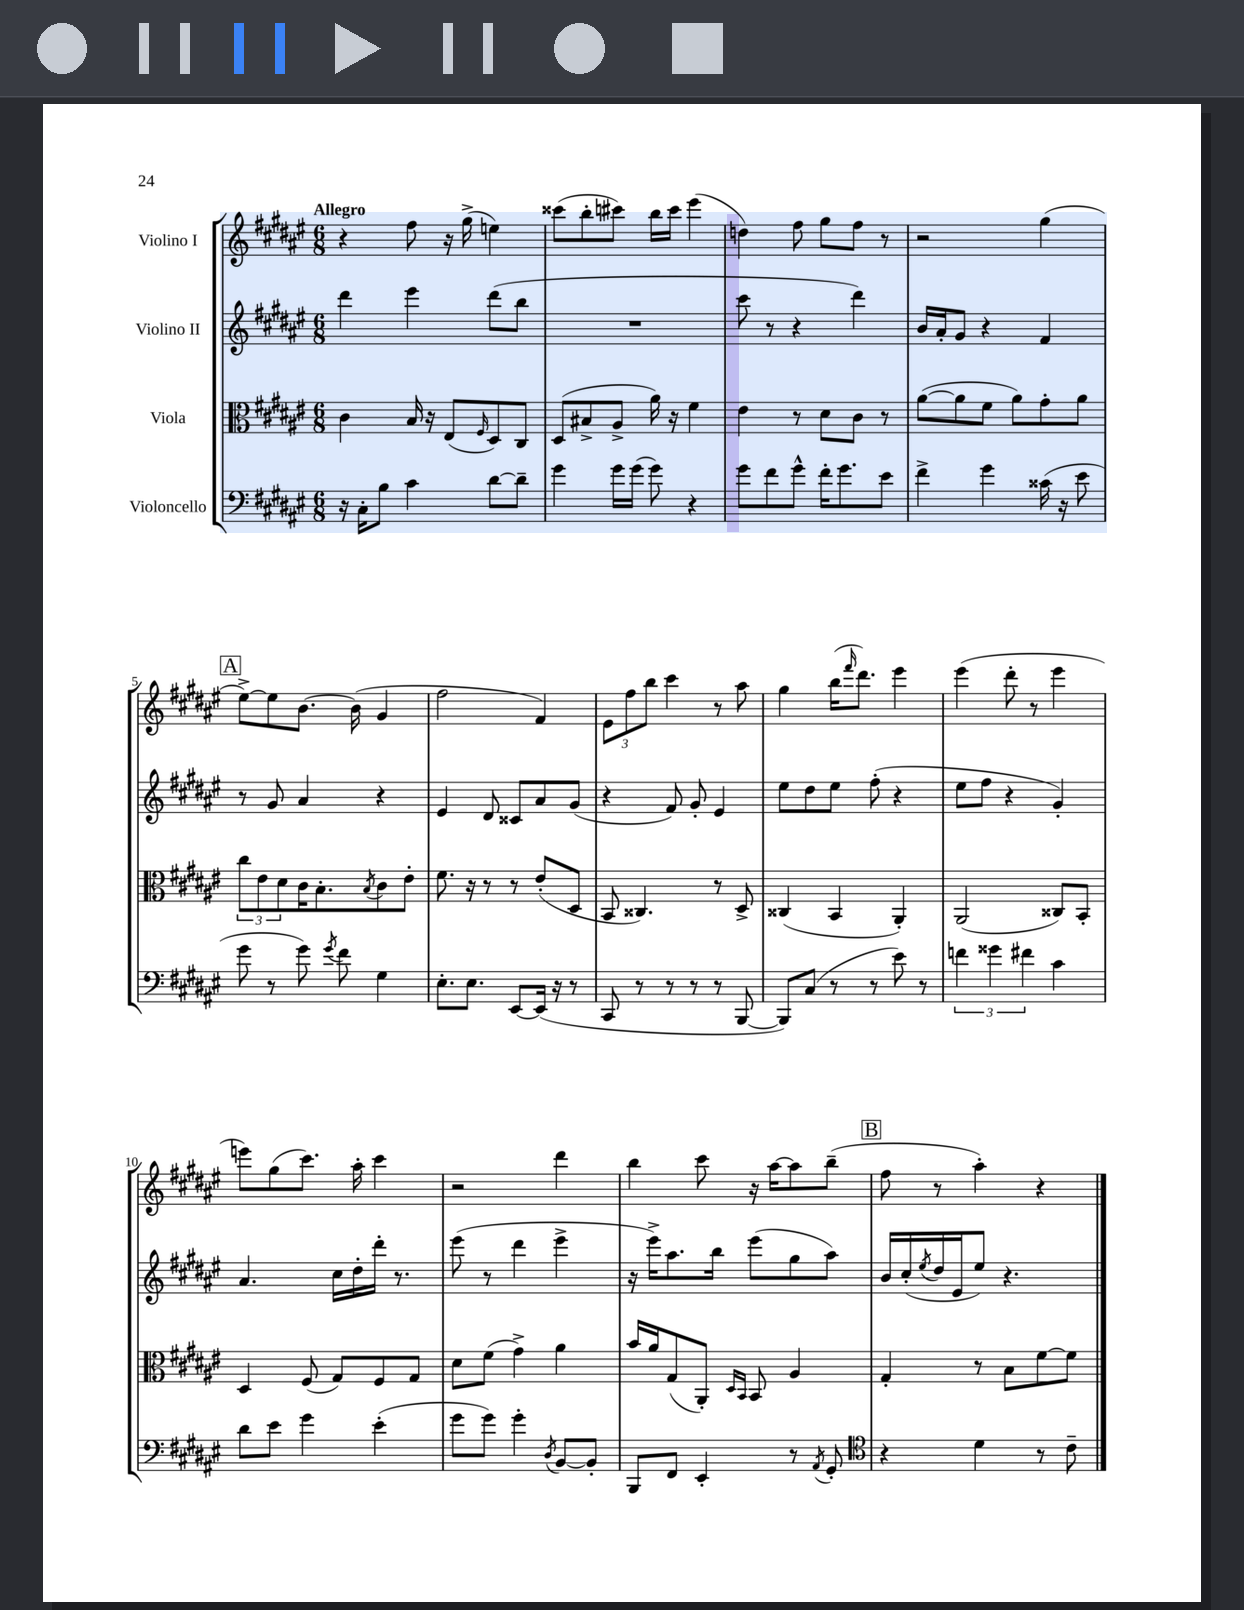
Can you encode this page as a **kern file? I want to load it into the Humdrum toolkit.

**kern	**kern	**kern	**kern
*staff4	*staff3	*staff2	*staff1
*clefF4	*clefC3	*clefG2	*clefG2
*k[f#c#g#d#a#e#]	*k[f#c#g#d#a#e#]	*k[f#c#g#d#a#e#]	*k[f#c#g#d#a#e#]
*M6/8	*M6/8	*M6/8	*M6/8
16r	4c#	4ddd#	4r
16C#'	.	.	.
8B	.	.	.
4c#	16B	4eee#	8ff#
.	16r	.	.
.	(8E#	.	16r
.	.	.	(16gg#^
.	16qqF#	.	.
[8d#	8D#)	(8ddd#	4ee)
8d#~]	8C#	8bb	.
=	=	=	=
4g#	(8D#	2.r	(8ccc##
.	8B#^	.	8bb'
16g#	8A#^	.	8ccc#)
(16g#	.	.	.
8g#)	16a#)	.	16bb
.	16r	.	16ccc#
4r	4f#	.	(4eee#
=	=	=	=
8g#	4e#	8ccc#	4dd)
8f#	.	8r	.
8g#^^	8r	4r	8ff#
16f#'	8d#	.	8gg#
8.g#	.	.	.
.	8c#	4ddd#)	8ff#
8e#	8r	.	8r
=	=	=	=
4f#^	([8a#	16b	2r
.	.	16a#'	.
.	8a#]	8g#	.
4g#	8f#	4r	.
.	8a#)	.	.
(16c##	8g#'	4f#	(4gg#
16r	.	.	.
8e#	8a#	.	.
=	=	=	=
8g#	12cc#	8r	[8ee#^)
.	12e#	.	.
8r	.	8g#	8ee#]
.	12d#	.	.
8g#)	16c#	4a#	[8.b
.	8.B'	.	.
8qg#	.	.	.
8f#	.	.	.
.	.	.	(16b]
.	8qB	.	.
4G#	8c#	4r	4g#
.	8e#'	.	.
=	=	=	=
8.E#'	8.f#	4e#	2ff#
8.E#	16r	.	.
.	8r	8d#	.
[8EE#	8r	8c##	.
(16EE#]	(8e#'	8a#	4f#)
16r	.	.	.
8r	8D#	(8g#	.
=	=	=	=
8CC#	8BB	4r	12e#
.	.	.	12ff#
8r	4.C##)	.	.
.	.	.	12bb
8r	.	8f#)	4ccc#
8r	.	8g#'	.
8r	8r	4e#	8r
[8BBB	8D#^	.	8aa#
=	=	=	=
8BBB])	(4C##	8ee#	4gg#
(8C#	.	8dd#	.
8r	4BB	8ee#	(16bb
.	.	.	16qqfff#
.	.	.	8.ddd#)
8r	.	(8ff#'	.
8e#)	4AA#')	4r	4eee#
8r	.	.	.
=	=	=	=
6f	(2AA#	8ee#	(4eee#
.	.	8ff#	.
6g##	.	.	.
.	.	4r	8ddd#'
6f#	.	.	.
.	.	.	8r
4c#	8C##)	4g#')	4eee#
.	8BB'	.	.
=	=	=	=
8d#	4D#	4.a#	8eee)
8e#	.	.	(8gg#
4g#	(8F#	.	8.ccc#)
.	8G#)	16cc#	.
.	.	16dd#'	16aa#'
(4e#'	8F#	16ddd#'	4ccc#
.	.	8.r	.
.	8G#	.	.
=	=	=	=
8g#	8d#	(8eee#	2r
8g#)	(8f#	8r	.
4g#'	4g#^)	4ddd#	.
8qD#	.	.	.
[8BB	4a#	4eee#^	4ddd#
8BB']	.	.	.
=	=	=	=
8BBB	16b	16r	4bb
.	16a#	16eee#^)	.
8FF#	(8G#	8.aa#	.
4EE#'	8AA#')	.	8ccc#
.	.	16bb	.
.	16qqD#	.	.
.	16qqBB	.	.
.	8BB	(8eee#	16r
.	.	.	[16aa#
8r	4A#	8gg#	8aa#]
8qAA#	.	.	.
8GG#'	.	8aa#)	(8bb~
=	=	=	=
*clefC4	*	*	*
4r	4G#'	16b	8ff#
.	.	(16cc#'	.
.	.	8qee#	.
.	.	16dd#	8r
.	.	16e#	.
4d#	8r	8ee#)	4aa#')
.	8B	4.r	.
8r	[8f#	.	4r
8c#~	8f#]	.	.
==	==	==	==
*-	*-	*-	*-
